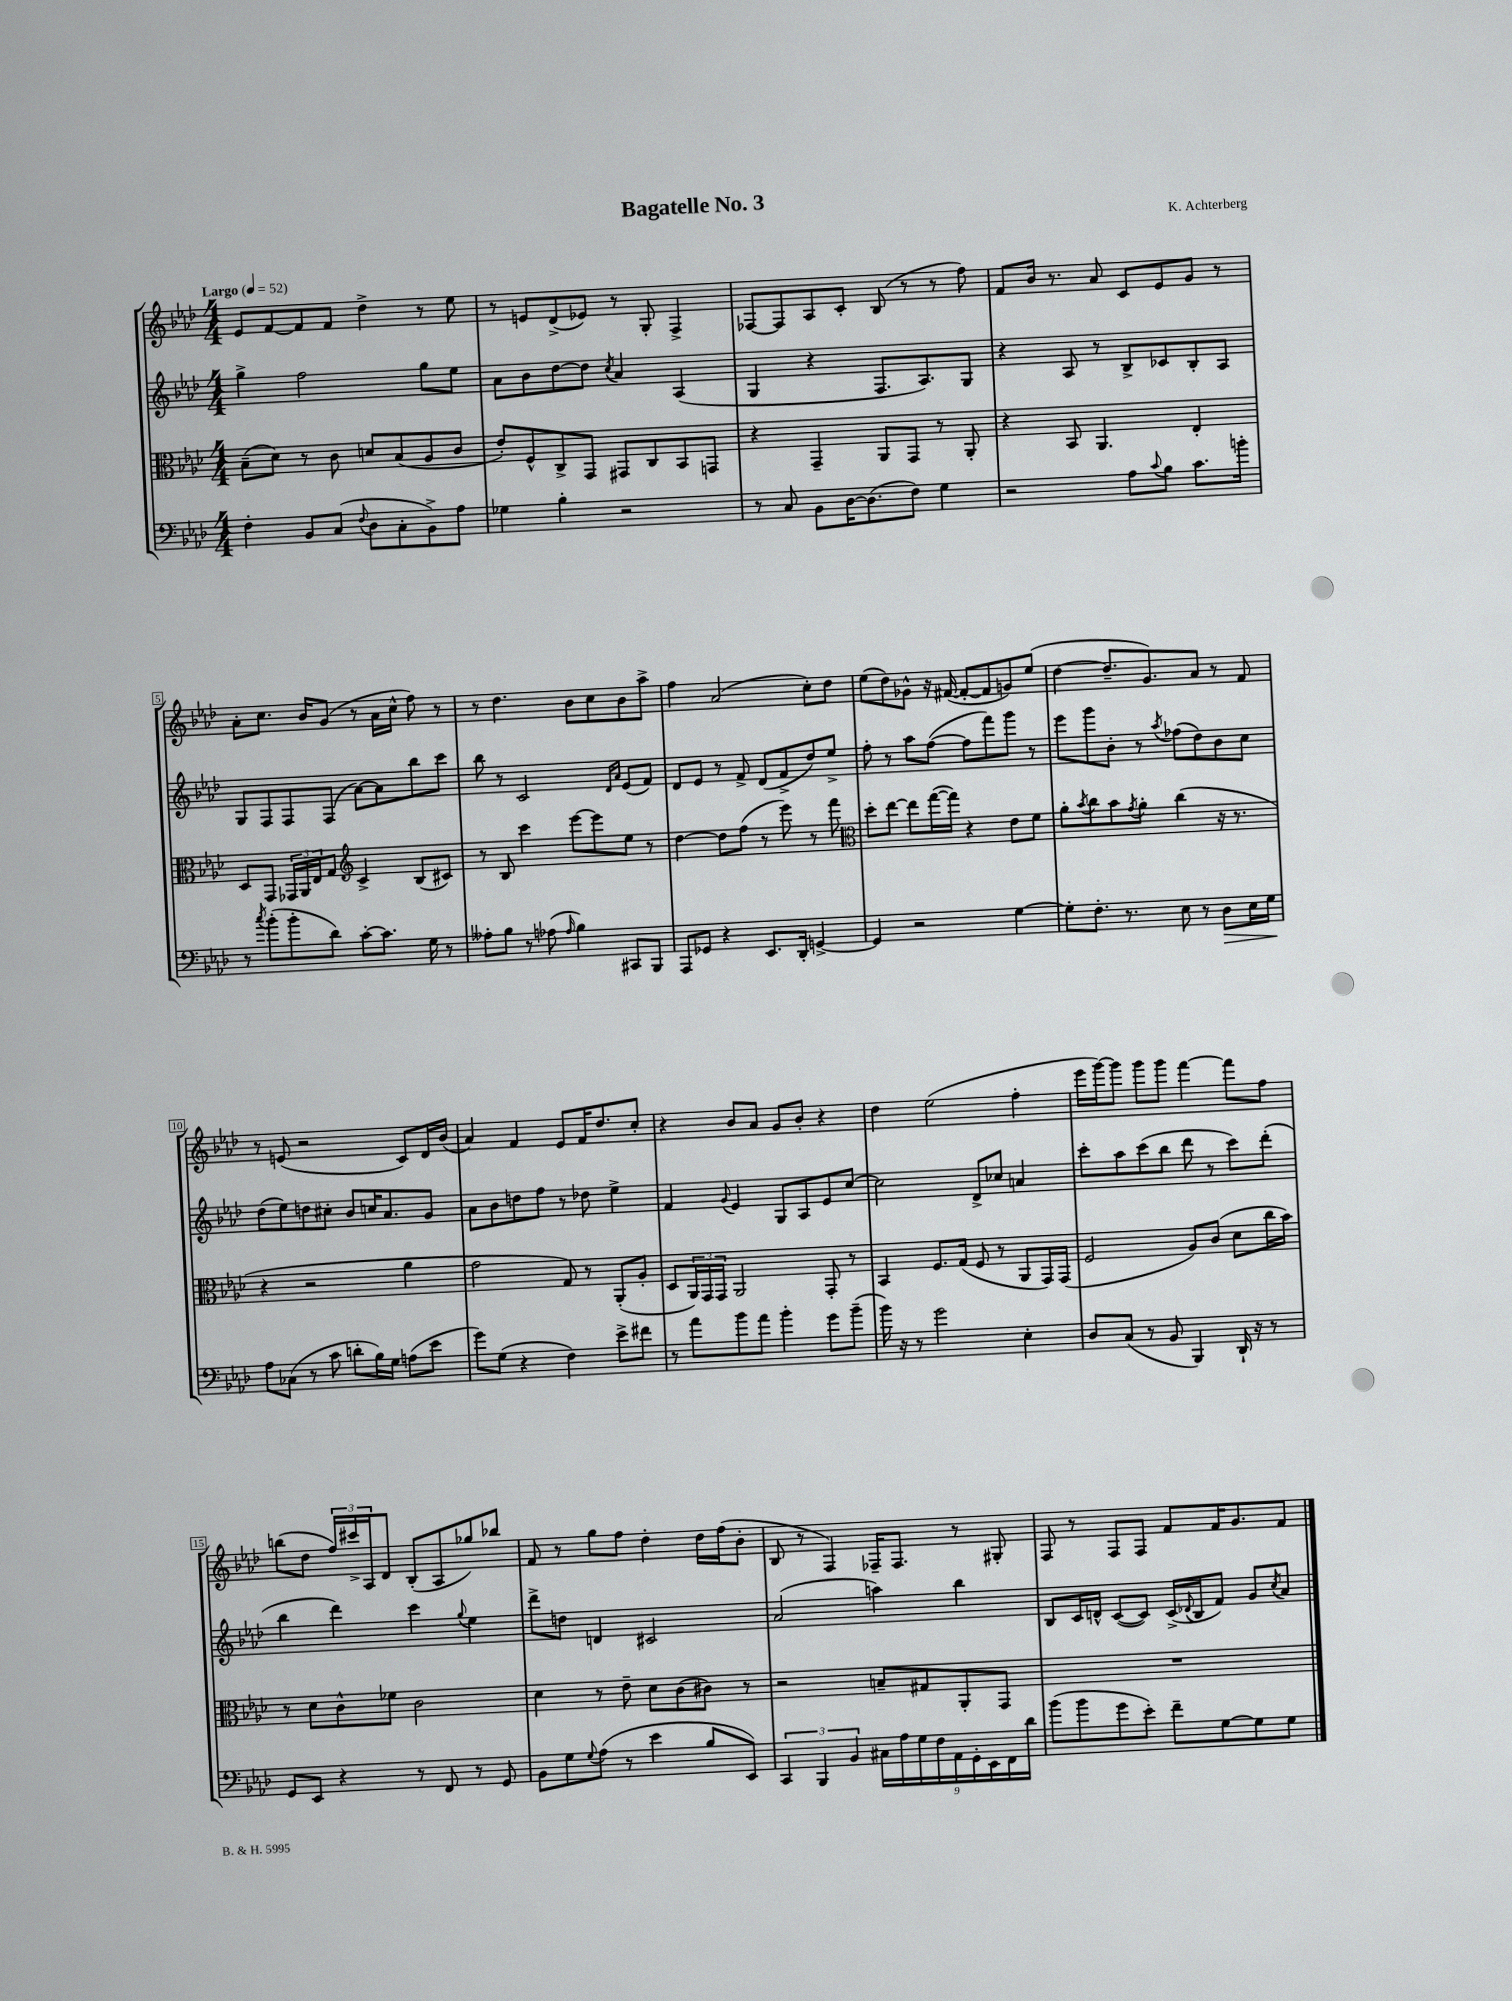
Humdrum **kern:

**kern	**kern	**kern	**kern
*staff4	*staff3	*staff2	*staff1
*clefF4	*clefC3	*clefG2	*clefG2
*k[b-e-a-d-]	*k[b-e-a-d-]	*k[b-e-a-d-]	*k[b-e-a-d-]
*M4/4	*M4/4	*M4/4	*M4/4
*MM52	*MM52	*MM52	*MM52
4F'	(8B-~	4gg^	8e-
.	8d-)	.	[8f
8BB-	8r	2ff	8f]
(8C	8c	.	8f
8qqF	.	.	.
8D-	8d	.	4dd-^
8C'	(8B-	.	.
8BB-^)	8A-	8gg	8r
8A-	8c	8ee-	8ee-
=	=	=	=
4G-	8e-')	8a-	8r
.	8F^^	8b-	8e
4B-'	8C^	[8dd-	(8d-^
.	8GG	8dd-]	8e-)
.	.	8qcc	.
2r	8GG#	4a-	8r
.	8C	.	8G'
.	8BB-	(4A-	4F^
.	8GG	.	.
=	=	=	=
8r	4r	4G	[8F-
8C	.	.	8F-]
8BB-	4GG~	4r	8A-
[16D-	.	.	8c'
(8.D-]	.	.	.
.	8AA-	8.F	(8B-
8F)	8GG	.	8r
.	.	8.A-)	.
4G	8r	.	8r
.	8AA-'	8G	8ff)
=	=	=	=
2r	4r	4r	8f
.	.	.	16b-
.	.	.	8.r
.	8BB-	8A-	.
.	4.AA-	8r	8a-
8A-	.	8B-^	8c
8qqc	.	.	.
8B-	.	8c-	8e-
8.c	4E-'	8B-'	8g
.	.	8A-	8r
16b'	.	.	.
=	=	=	=
8r	8D-	8G	8a-'
8qcc	.	.	.
(8b-'	8GG	8F	8.cc
8b-'	24GG-	8F	.
.	24AA-	.	.
.	.	.	16b-
.	24E-	.	.
8d-)	8G	(8F	(8g
*	*clefG2	*	*
[8c'	4c^	[8a-)	8r
8.c]	.	8a-]	16a-
.	.	.	16cc^^
.	(8B-	8bb-	8ff)
16G	.	.	.
8r	8c#)	8ccc	8r
=	=	=	=
8A--'	8r	8bb-	8r
8B-	8B-	8r	4.dd-
8r	4ccc	2c	.
(8A-	.	.	.
16qqA-	.	.	.
4B-)	[8eee-	.	8b-
.	8eee-]	.	8cc
.	.	16qqd-	.
.	.	16qqa-	.
8CC#	8ee-	(8e-	8b-
8BBB-	8r	8f)	8aa-^
=	=	=	=
8AAA-	[4dd-	8d-	4ff
8GG-	.	8e-	.
4r	8dd-]	8r	(2a-
.	(8ff	8f^	.
8.EE-	8r	(8d-	.
.	8eee-)	8f^	.
16DD-'	.	.	.
[4GG^	8r	8dd-)	8cc')
.	8fff	8ee-^	8dd-
=	=	=	=
*	*clefC3	*	*
4GG]	8dd-'	8ff'	(8ee-
.	[8ee-	8r	8dd-)
2r	8ee-]	8aa-	8g-^^
.	([16gg	([8ff	16r
.	16gg])	.	([16f#
.	4r	8ff]	8f#'_
.	.	8fff)	8f#]
[4G	8e-	8ggg	8g)
.	8f	8r	(8ee-
=	=	=	=
8G']	8a-'	8eee-	[4dd-
.	8qb-	.	.
8.F'	8cc	8ggg	.
.	8b-	8b-'	8.dd-~]
8.r	.	.	.
.	8qg	.	.
.	8a-'	8r	.
.	.	.	8.g)
.	.	8qaa-	.
8E-	(4cc	(8ff-	.
8r	.	8dd-)	8a-
8D-	16r	8b-	8r
.	8.r	.	.
16E-	.	8cc	8f
16G	.	.	.
=	=	=	=
8A-	4r	(8dd-	8r
(8C-	.	8ee-)	(8e
8r	2r	8dd	2r
8c	.	8cc#'	.
8d'	.	8b-	.
16B-)	.	16cc	.
16G	.	8.a-	.
(8A	4a-	.	8c)
8e-	.	8g	16d-
.	.	.	(16b-
=	=	=	=
8g)	2g	8a-	4a-)
(8G	.	8b-	.
4r	.	8dd	4f
.	.	8ff	.
4F)	8G)	8r	8e-
.	8r	8dd-	16f
.	.	.	8.dd-
8e-^	(8AA-'	4ee-^	.
8f#	8A-'	.	8cc'
=	=	=	=
8r	8D-	4f	4r
8a-	24AA-)	.	.
.	24GG	.	.
.	24GG	.	.
.	.	8qqg	.
8b-	2AA-	4e-	8b-
8a-	.	.	8a-
4b-'	.	8G	8g
.	.	8A-	8b-'
8g	8GG'	8e-	4r
(8b-~	8r	[8cc	.
=	=	=	=
16b-)	4BB-	2cc]	4dd-
16r	.	.	.
8r	.	.	.
2g	8.F	.	(2ee-
.	(16G	.	.
.	8F	8d-^	.
.	8r	8cc-	.
4E-'	8AA-	4a	4ff'
.	16GG)	.	.
.	(16GG	.	.
=	=	=	=
8D-	2F	8ccc'	16eee-
.	.	.	[16ggg)
(8C	.	8aa-	8ggg]
8r	.	(8ccc	8ggg
8BB-	.	8bb-	8ggg
4BBB-)	8A-)	8ddd-	[4fff
.	(8c	8r	.
16DD-`	8d-	8ccc)	8fff]
16r	.	.	.
8r	16cc	(8ddd-'	8ff
.	16b-)	.	.
=	=	=	=
8GG	8r	4bb-	(8bb
8EE-	8d-	.	8dd-
4r	8c^^	4ddd-)	24ff)
.	.	.	24ccc#^
.	.	.	24A-
.	8f-	.	8d-
8r	2c	4ccc	(8B-'
8FF	.	.	8A-
.	.	8qqgg	.
8r	.	4ee-	8gg-)
8GG	.	.	8bb-
=	=	=	=
8BB-	4d-	8ddd-^	8f
8G	.	8dd	8r
8qqG	.	.	.
(8A-	8r	4d	8gg
8r	8e-~	.	8ff
4e-	8d-	2c#	4dd-'
.	(8c	.	.
8B-	8c#)	.	16dd-
.	.	.	(16ff
8EE-)	8r	.	8b-'
=	=	=	=
6CC	2r	(2a-	8B-
.	.	.	8r
6BBB-	.	.	.
.	.	.	4F)
6BB-	.	.	.
18C#	8B~	4aa)	16F-~
18A-	.	.	.
.	.	.	8.F-
18G	.	.	.
.	8G#	.	.
18F	.	.	.
18AA-	.	.	.
.	8AA-'	4bb-	8r
18GG'	.	.	.
18EE-	.	.	.
.	8GG	.	8G#'
18FF	.	.	.
18d-	.	.	.
=	=	=	=
(8b-	1r	8B-	8F
8b-	.	16c	8r
.	.	16d^^	.
8g	.	([8c	8F
8e-')	.	8c])	8F
8f~	.	(16c^	8f
.	.	8qqd-	.
.	.	16B-	.
[8G	.	8f)	16f
.	.	.	8.g
8G]	.	8g	.
.	.	8qcc	.
8G	.	8a-	8f
==	==	==	==
*-	*-	*-	*-
